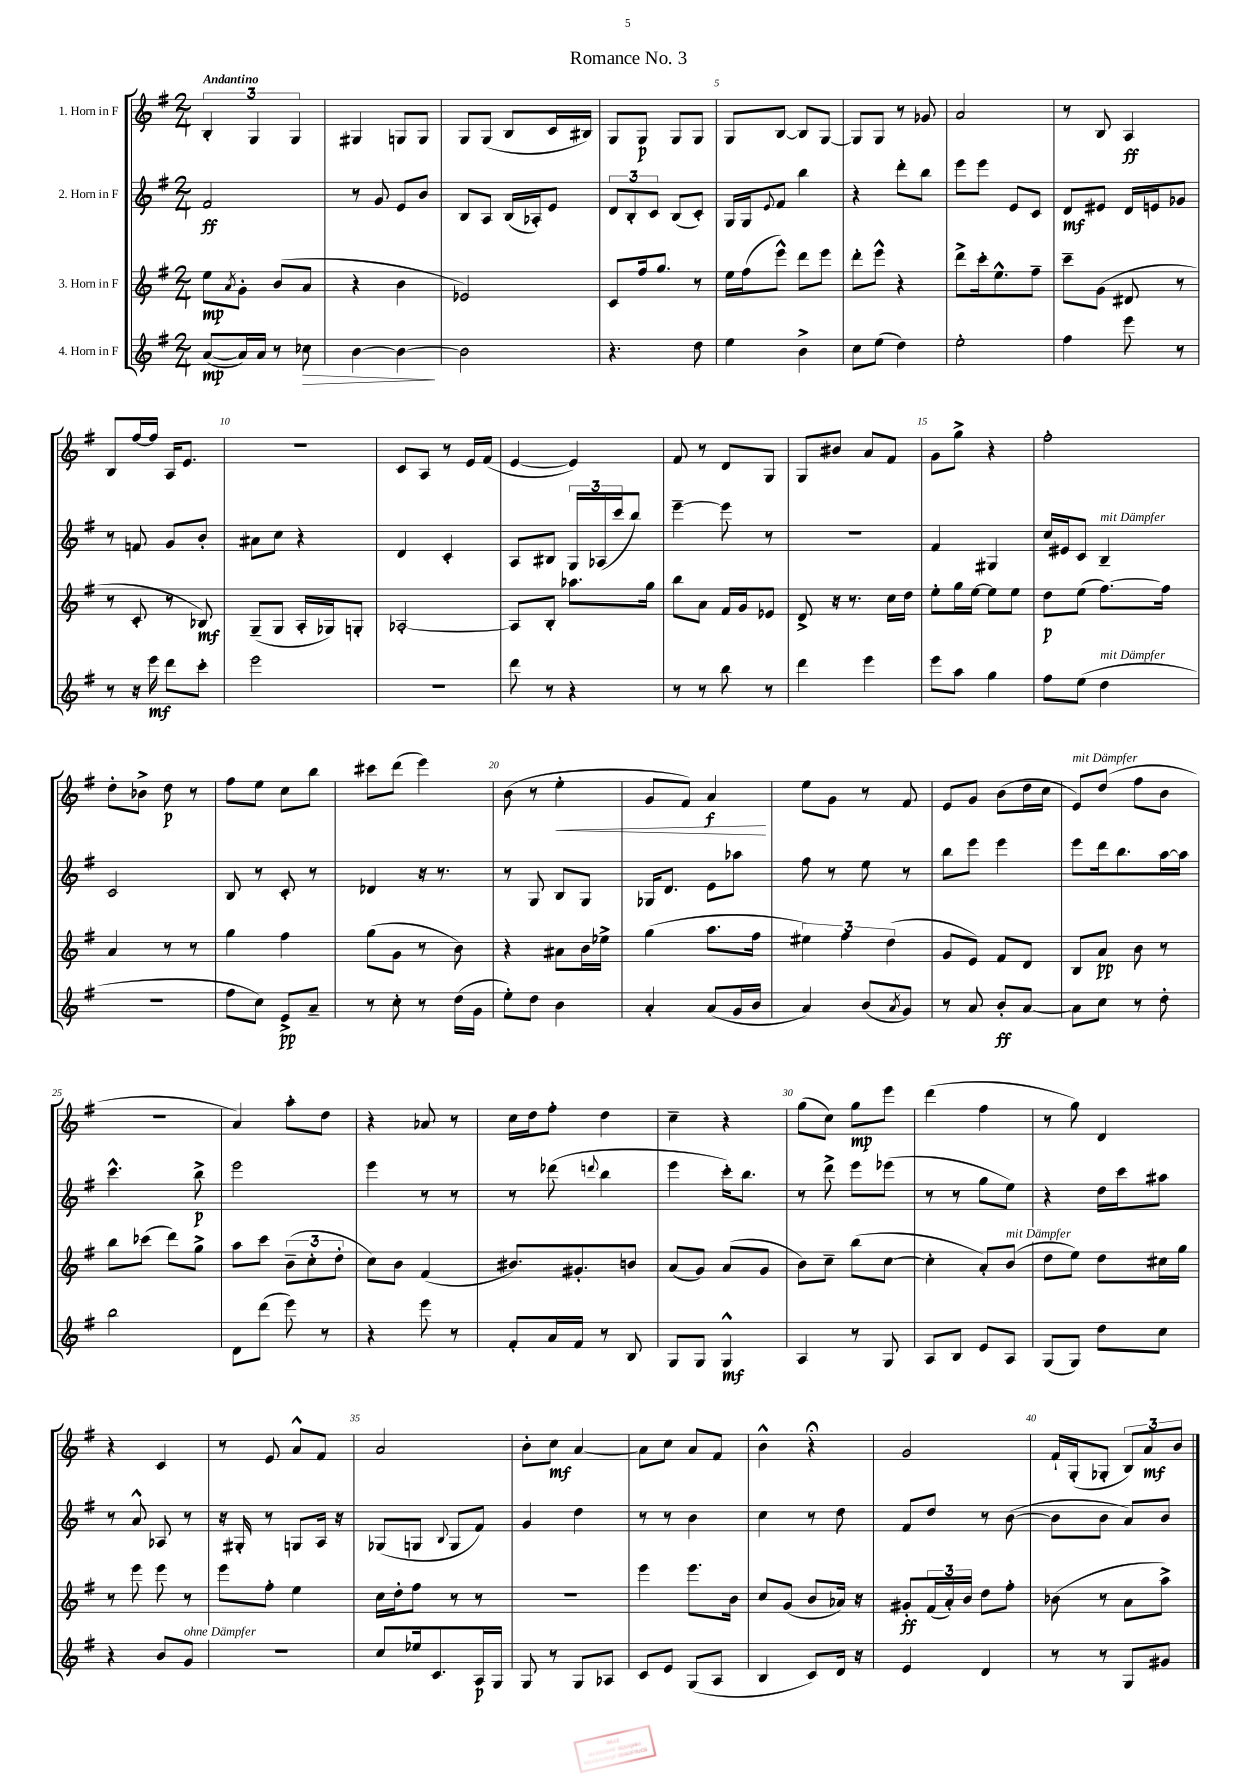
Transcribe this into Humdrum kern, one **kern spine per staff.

**kern	**kern	**kern	**kern
*staff4	*staff3	*staff2	*staff1
*clefG2	*clefG2	*clefG2	*clefG2
*k[f#]	*k[f#]	*k[f#]	*k[f#]
*M2/4	*M2/4	*M2/4	*M2/4
([8a	8ee	2f#	6B'
.	8qa	.	.
16a])	8g'	.	.
.	.	.	6G
16a	.	.	.
8r	(8b	.	.
.	.	.	6G
8cc-	8a	.	.
=	=	=	=
[4b	4r	8r	4G#
.	.	8g	.
4b_	4b	8e	8G
.	.	8b	8G
=	=	=	=
2b]	2e-)	8B	8G
.	.	8A	(8G
.	.	(16B	8B
.	.	16A-')	.
.	.	8e	16c
.	.	.	16B#)
=	=	=	=
4.r	8c	12d	8G
.	.	12B'	.
.	16ff#	.	8G
.	.	12c	.
.	8.gg	.	.
.	.	(8B	8G
8dd	8r	8c')	8G
=	=	=	=
4ee	16ee	16G	8G
.	(16ff#	16G	.
.	.	8qqe	.
.	8eee^^)	8f#	[8B
4b^	8ddd	4bb	8B]
.	8eee	.	[8G
=	=	=	=
8cc	8ddd'	4r	8G]
(8ee	8eee^^	.	8G
4dd)	4r	8ddd'	8r
.	.	8bb	8g-
=	=	=	=
2ee'	8ddd^	8eee	2a
.	16ccc'	8eee	.
.	8.ee^^	.	.
.	.	8e	.
.	8ff#~	8c	.
=	=	=	=
4ff#	8ccc~	8d	8r
.	(8g	8e#	8B
8eee	8d#	16d	4A
.	.	16e	.
8r	8r	8g-	.
=	=	=	=
8r	8r	8r	8B
16r	8c'	8f	[16ff#
16eee	.	.	16ff#]
8ddd	8r	8g	16A
.	.	.	8.e
8ccc'	8B-)	8b'	.
=	=	=	=
2eee	(8G~	8a#	2r
.	8G	8cc	.
.	16A'	4r	.
.	16G-)	.	.
.	8G'	.	.
=	=	=	=
2r	[2A-'	4d	8c
.	.	.	8A
.	.	4c'	8r
.	.	.	16e
.	.	.	(16f#
=	=	=	=
8ddd	8A-]	8A	[4e
8r	8B'	8B#	.
4r	8.aa-	24G	4e])
.	.	(24A-	.
.	.	24ccc	.
.	.	8bb)	.
.	16gg	.	.
=	=	=	=
8r	8bb	[4eee~	8f#
8r	8a	.	8r
8bb	16f#	8eee]	8d
.	16g	.	.
8r	8e-	8r	8G
=	=	=	=
4ddd	8d^	2r	8G
.	16r	.	8b#
.	8.r	.	.
4eee	.	.	8a
.	16cc	.	8f#
.	16dd	.	.
=	=	=	=
8eee	8ee'	4f#	8g
8aa	16gg	.	8gg^
.	[16ee	.	.
4gg	8ee]	4G#	4r
.	8ee	.	.
=	=	=	=
8ff#	8dd	16cc	2ff#'
.	.	16e#	.
(8ee	(8ee	8c	.
4dd	[8.ff#)	4B~	.
.	16ff#]	.	.
=	=	=	=
2r	4a	2c	8dd'
.	.	.	8b-^
.	8r	.	8dd
.	8r	.	8r
=	=	=	=
8ff#	4gg	8B	8ff#
8cc)	.	8r	8ee
8e^	4ff#	8c'	8cc
8a~	.	8r	8bb
=	=	=	=
8r	(8gg	4d-	8ccc#
8cc'	8g	.	(8ddd
8r	8r	16r	4eee)
.	.	8.r	.
(16dd	8b)	.	.
16g	.	.	.
=	=	=	=
8ee')	4r	8r	(8b
8dd	.	8G	8r
4b	8a#	8B	4ee'
.	16b	8G	.
.	16ee-^	.	.
=	=	=	=
4a'	(4gg	16G-	8g
.	.	8.d	.
.	.	.	8f#)
(8a	8.aa	8e	4a
16g	.	8aa-	.
16b	16ff#	.	.
=	=	=	=
4a)	6ee#)	8ff#	8ee
.	.	8r	8g
.	6ff#	.	.
(8b	.	8ee	8r
.	(6dd	.	.
8qa	.	.	.
8g)	.	8r	8f#
=	=	=	=
8r	8g	8bb	8e
8a	8e)	8eee	8g
8b'	8f#	4eee	(8b
[8a	8d	.	16dd
.	.	.	16cc
=	=	=	=
8a]	8B	8eee	8e)
8cc	8a	16ddd	(8dd
.	.	8.bb	.
8r	8b	.	8ff#
8dd'	8r	[16aa	8b
.	.	16aa]	.
=	=	=	=
2bb	8bb	4.ccc^^	2r
.	(8ccc-	.	.
.	8ddd)	.	.
.	8gg^	8bb^	.
=	=	=	=
8d	8aa	2eee	4a)
(8ddd	8ccc	.	.
8eee)	(12b~	.	8aa'
.	12cc'	.	.
8r	.	.	8dd
.	12dd'	.	.
=	=	=	=
4r	8cc)	4eee	4r
.	8b	.	.
8eee	(4f#	8r	8a-
8r	.	8r	8r
=	=	=	=
8f#'	8.b#)	8r	16cc
.	.	.	16dd
16a	.	(8ddd-	8ff#'
16f#	8.g#'	.	.
.	.	8qqddd	.
8r	.	4bb	4dd
8B	8b	.	.
=	=	=	=
8G	(8a	4eee	4cc~
8G	8g)	.	.
4G^^	(8a	16ccc')	4r
.	.	8.bb	.
.	8g	.	.
=	=	=	=
4A	8b)	8r	(8gg
.	8cc~	8ddd^	8cc)
8r	(8bb	8eee	8gg
8G	[8cc	(8eee-	8eee
=	=	=	=
8A	4cc']	8r	(4ddd
8B	.	8r	.
8e	8a')	8gg	4ff#
8A	(8b	8ee)	.
=	=	=	=
(8G	8dd	4r	8r
8G)	8ee)	.	8gg)
8dd	8dd	16dd	4d
.	.	16ccc	.
8cc	16cc#	8aa#	.
.	16gg	.	.
=	=	=	=
4r	8r	8r	4r
.	8eee	8a^^	.
8b	8eee	8A-	4c
8g	8r	8r	.
=	=	=	=
2r	8eee	16r	8r
.	.	16G#'	.
.	8ff#'	8r	8e
.	4ee	8G	8a^^
.	.	16A	8f#
.	.	16r	.
=	=	=	=
8cc	16cc	(8G-	2a
.	16dd'	.	.
16ee-	8ff#	8G	.
8.c	.	.	.
.	.	8qqB	.
.	8r	8G	.
16A	8r	8f#)	.
16G	.	.	.
=	=	=	=
8G	2r	4g	8b'
8r	.	.	8cc
8G	.	4dd	[4a
8A-	.	.	.
=	=	=	=
8c	4eee	8r	8a]
8e	.	8r	8cc
(8G	8.eee	4b	8a
8A	.	.	8f#
.	16b	.	.
=	=	=	=
4B	8cc	4cc	4b^^
.	(8g	.	.
8c)	8b	8r	4r;
16d	16a-)	8dd	.
16r	16r	.	.
=	=	=	=
4e	8g#'	8f#	2g
.	(24f#	8dd	.
.	24a')	.	.
.	24b	.	.
4d	8dd	8r	.
.	8ff#'	([8b	.
=	=	=	=
8r	(8b-	8b]	16f#`
.	.	.	(16G'
8r	8r	8b	8G-'
8G	8a	8a)	12B)
.	.	.	12a
8g#	8aa^)	8b	.
.	.	.	12b
==	==	==	==
*-	*-	*-	*-
